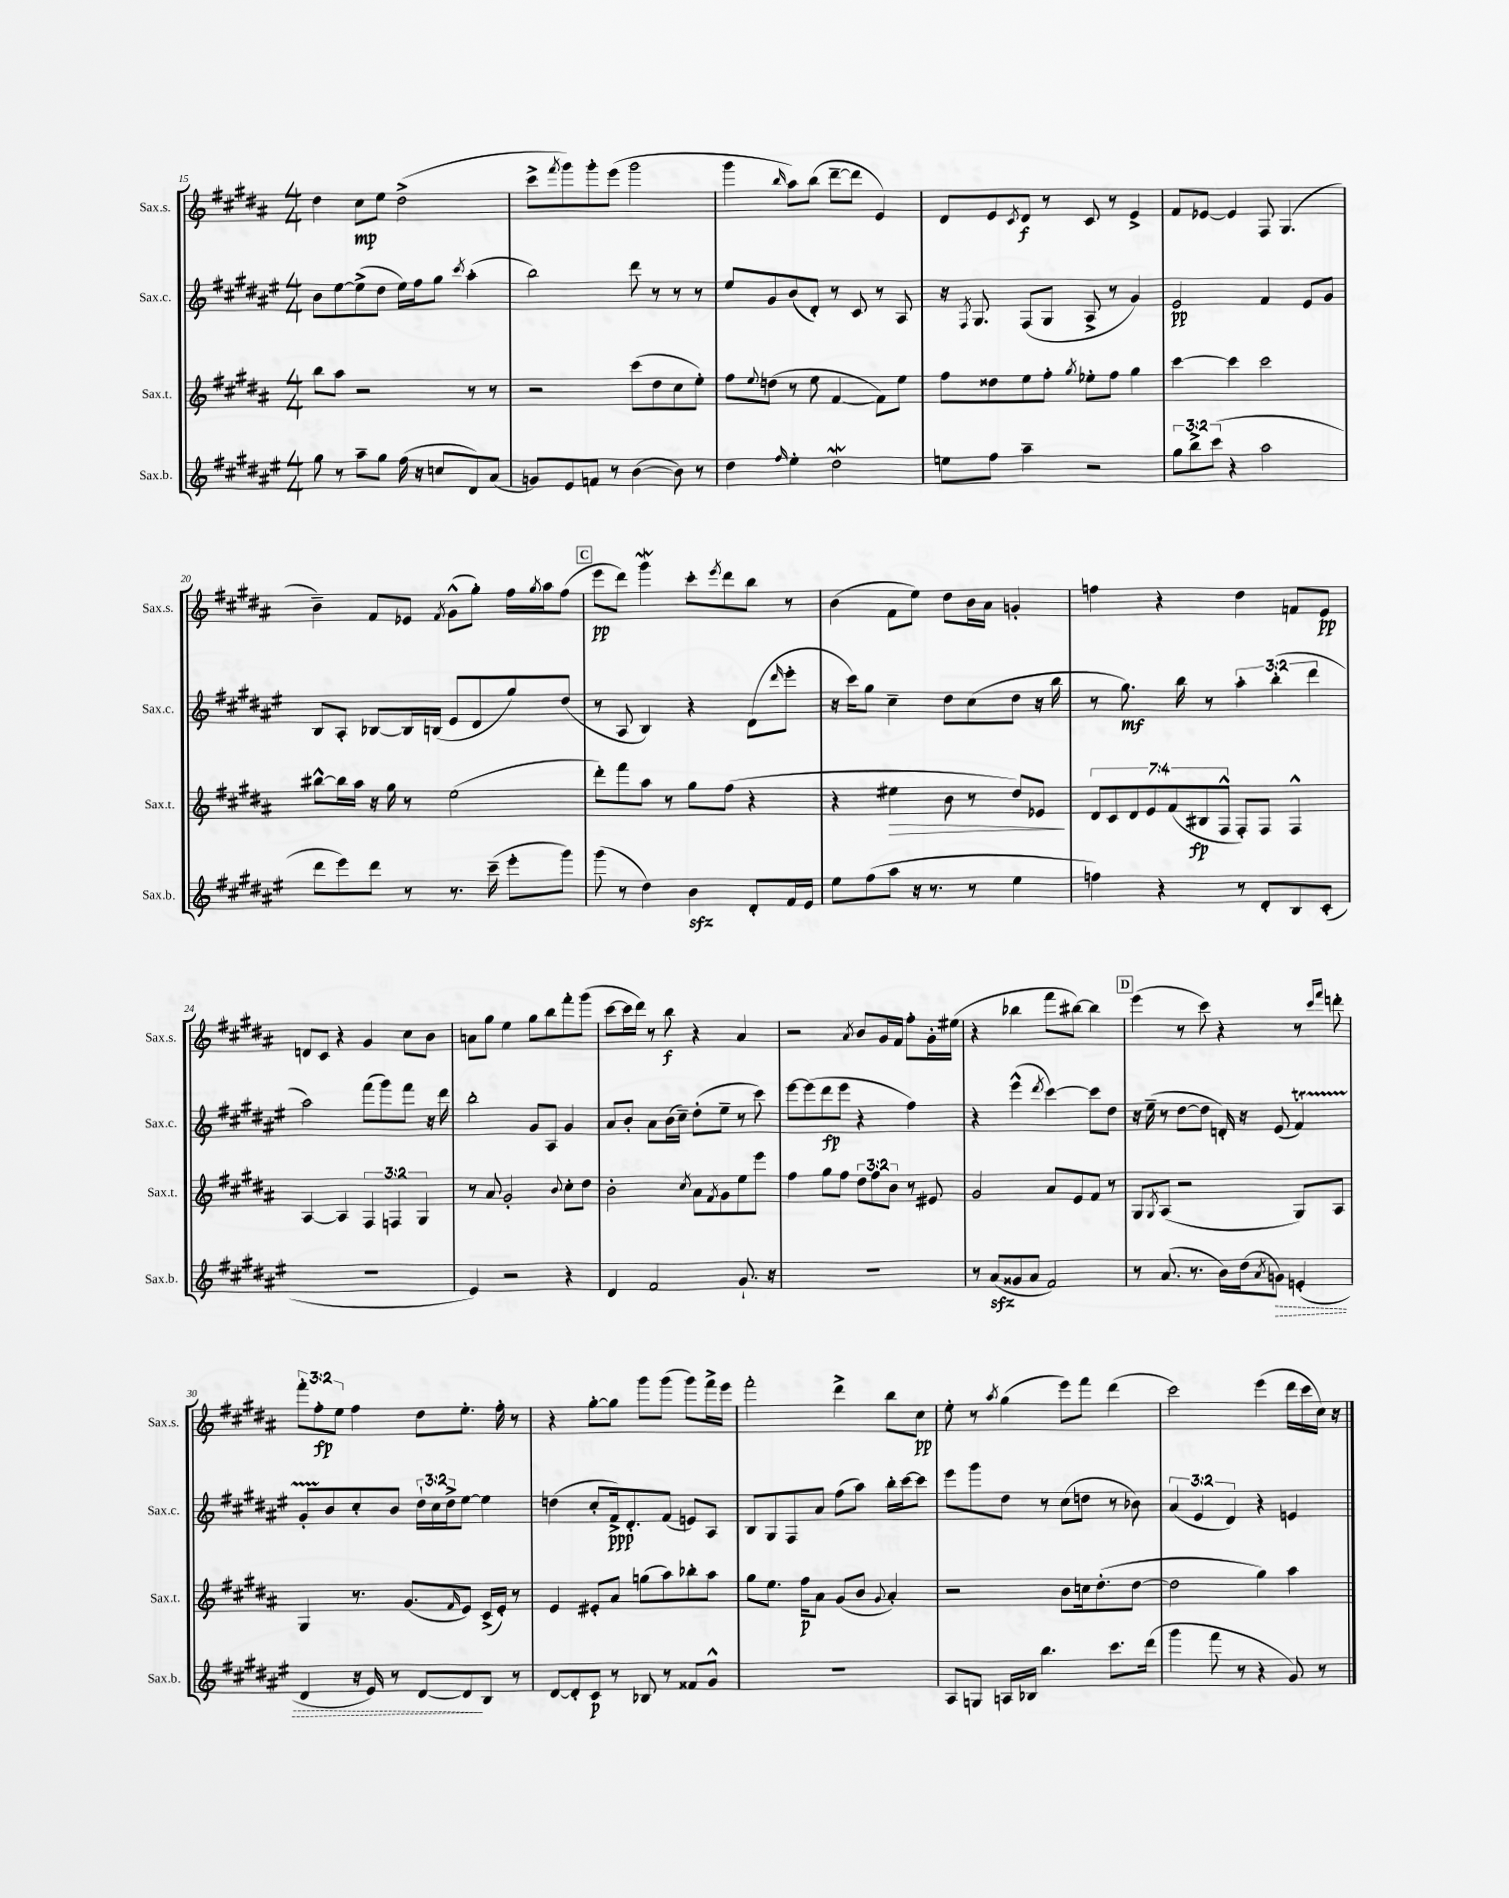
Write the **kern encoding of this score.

**kern	**kern	**kern	**kern
*staff4	*staff3	*staff2	*staff1
*clefG2	*clefG2	*clefG2	*clefG2
*k[f#c#g#d#a#e#]	*k[f#c#g#d#a#]	*k[f#c#g#d#a#e#]	*k[f#c#g#d#a#]
*M4/4	*M4/4	*M4/4	*M4/4
8gg#	8bb	8b	4dd#
8r	8aa#	[8ee#	.
8aa#~	2r	(8ee#^]	8cc#
8gg#	.	8dd#	8ee
(16ff#	.	16ee#)	(2dd#^
16r	.	16ff#	.
8cc	.	8gg#	.
.	.	8qccc#	.
8d#)	8r	(4aa#'	.
(8a#	8r	.	.
=	=	=	=
8g)	2r	2bb)	8ccc#^
.	.	.	8qfff#
8e#	.	.	8ggg#)
8f	.	.	8ggg#'
8r	.	.	(8eee
([4b	(8ccc#	8ddd#	2ggg#
.	8dd#	8r	.
8b])	8cc#	8r	.
8r	8ee')	8r	.
=	=	=	=
4dd#	8ff#	8ee#	4ggg#
.	8qqee	.	.
.	(8dd	8g#	.
16qqff#	.	.	16qqbb
4ee#'	8r	(8b	8aa#)
.	8ee	8d#')	(8bb
2dd#	[4f#	8r	[8ddd#~
.	.	8c#	8ddd#]
.	8f#])	8r	4e)
.	8ee	8A#	.
=	=	=	=
8ee	8ff#	16r	8d#
.	.	8qF#	.
.	.	8.G#	.
8ff#	8dd##	.	8e
.	.	.	8qc#
4aa#~	8ee	(8F#	8d#
.	8ff#'	8G#	8r
.	8qgg#	.	.
2r	8ee-'	8A#^	8c#
.	8ff#	8r	8r
.	4gg#	4g#)	4e^
=	=	=	=
12gg#	[4ccc#	2e#	8f#
12bb^	.	.	.
.	.	.	[8e-
(12ccc#	.	.	.
4r	4ccc#]	.	4e-]
2aa#	2ccc#	4f#	8F#
.	.	.	(4.G#
.	.	8e#	.
.	.	8g#	.
=	=	=	=
8ddd#	[8bb#^^	8B	4b~)
8eee#)	16bb#]	8A#'	.
.	16aa#	.	.
8ddd#	16r	[8B-	8f#
.	16gg#	.	.
8r	8r	16B-]	8e-
.	.	(16B	.
.	.	.	8qf#
8.r	(2ee	8e#	(8g#^^
.	.	8d#	8gg#')
(16ccc#~	.	.	.
8eee#'	.	8gg#)	16ff#
.	.	.	8qgg#
.	.	.	16aa#
8ggg#)	.	(8dd#	(8ff#
=	=	=	=
(8ggg#	8ddd#')	8r	8eee
8r	8fff#	8A#	8ddd#)
4dd#)	8aa#	4B)	4ggg#
.	8r	.	.
4b	8gg#	4r	8ccc#'
.	.	.	8qeee
.	(8ff#	.	8ddd#
8d#'	4r	(8d#	8bb
.	.	16qqddd#	.
16f#	.	8eee#'	8r
16e#	.	.	.
=	=	=	=
8ee#	4r	16r	(4b
.	.	16ccc#)	.
(8ff#	.	8gg#	.
8aa#	4ee#	4cc#~	8f#
16r	.	.	8ee)
8.r	.	.	.
.	8b	8dd#	8dd#
8r	8r	(8cc#	16b
.	.	.	16a#
4ee#	8dd#)	8dd#	4g'
.	8e-	16r	.
.	.	16bb	.
=	=	=	=
4ff)	14d#	8r	4ff
.	14c#	.	.
.	.	8.gg#)	.
.	14d#	.	.
.	14e	.	.
4r	.	.	4r
.	(14f#	.	.
.	.	16bb	.
.	14B#	.	.
.	.	8r	.
.	14F#^^	.	.
8r	8F#')	6aa#'	4dd#
8d#'	8F#	.	.
.	.	(6bb'	.
8B	4F#^^	.	8f
.	.	6ddd#	.
(8c#'	.	.	8e
=	=	=	=
1r	[4A#	2aa#)	8d
.	.	.	8c#
.	4A#]	.	4r
.	6F#	(8fff#	4g#
.	.	8ggg#)	.
.	6F	.	.
.	.	8fff#	8cc#
.	6G#	.	.
.	.	16r	8b
.	.	16ddd#	.
=	=	=	=
4e#)	8r	2bb'	8a
.	8a#	.	8gg#
2r	2g#'	.	4ee
.	.	8g#	8gg#
.	.	8A#	8bb
.	8qqb	.	.
4r	8cc#'	4g#	8fff#'
.	8dd#	.	(8ggg#
=	=	=	=
4d#	2b'	8a#	[8ccc#
.	.	8b'	16ccc#]
.	.	.	16ddd#)
2f#	.	8a#	8r
.	.	(16b	8bb
.	.	16cc#~)	.
.	8qcc#	.	.
.	8a#	(8dd#'	4r
.	8qf#	.	.
.	8g#	8ee#~	.
8.g#`	8ee	8r	4a#
.	8eee	8ccc#)	.
16r	.	.	.
=	=	=	=
1r	4ff#	[8eee#	2r
.	.	(8eee#]	.
.	8gg#	8ddd#	.
.	8ff#	8eee#	.
.	.	.	8qa#
.	12dd#	4r	8b
.	12ff#	.	.
.	.	.	16g#
.	12b	.	.
.	.	.	16f#
.	8r	4ff#)	8ff#'
.	8e#	.	16g#'
.	.	.	(16ee#
=	=	=	=
8r	2g#	4r	4r
(8a#	.	.	.
8g##	.	(4eee#^^	4bb-
8a#	.	.	.
.	.	8qddd#	.
2f#)	8a#	[4ccc#)	8fff#
.	8e	.	[8bb#)
.	8f#	8ccc#]	4bb#]
.	8r	8dd#	.
=	=	=	=
8r	8G#	16r	(4eee
.	.	(16ee#~	.
.	8qG#	.	.
(8.a#	(8A#	8r	.
.	2r	[8dd#	8r
8.r	.	.	.
.	.	8dd#]	8ccc#)
16b)	.	16d')	4r
(16dd#	.	16r	.
8qa#	.	.	.
8g)	.	(8e#	.
(4e'	8G#)	4f#)	8r
.	.	.	16qqccc#
.	.	.	16qqfff#
.	8A#	.	8ddd'
=	=	=	=
4d#	4G#	8g#'	12fff#'
.	.	.	12ff#'
.	.	8b	.
.	.	.	12ee
16r	8.r	8cc#'	4ff#
16e#)	.	.	.
8r	.	8b	.
.	(8.g#	.	.
[8d#	.	24dd#`	8dd#
.	.	24cc#	.
.	.	24dd#^	.
.	16qqf#	.	.
8d#]	8e)	[8ee#	8.ee'
8B	(16c#^	4ee#]	.
.	16e')	.	16ff#'
8r	8r	.	8r
=	=	=	=
[8d#	4e	(4dd	4r
8d#']	.	.	.
8c#	8e#'	8cc#'	[8gg#'
8r	8a#	16f#^)	8gg#]
.	.	8.d#'	.
8B-	(8gg	.	8ggg#
8r	8aa#)	(8f#	(8ggg#
8f##	8bb-'	8e)	8ggg#)
8g#^^	8aa#	8A#	16fff#^
.	.	.	16eee
=	=	=	=
1r	8gg#	8B	2fff#'
.	8.ee	8G#	.
.	.	8F#	.
.	16ff#	.	.
.	8a#	8a#	.
.	(8g#	(8ff#	4ddd#^
.	8b	8aa#)	.
.	8qqg#	.	.
.	4a#')	16bb'	8bb
.	.	[16ccc#	.
.	.	8ccc#]	8cc#
=	=	=	=
8A#	2r	8eee#	8ee'
8G	.	8ggg#	8r
.	.	.	8qaa#
16A	.	8dd#	(4gg#
16B-	.	.	.
4.bb	.	8r	.
.	8b	(8cc#	8eee)
.	16cc	8dd	8fff#
.	(8.dd#'	.	.
8.ccc#	.	8r	(4ddd#
.	[8dd#	8b-)	.
(16ddd#	.	.	.
=	=	=	=
4ggg#	2dd#]	(6a#	2ccc#)
.	.	6e#	.
8fff#	.	.	.
.	.	6d#)	.
8r	.	.	.
4r	4gg#)	4r	(4eee
8g#)	4aa#	4e	16ddd#
.	.	.	16ccc#
8r	.	.	16cc#)
.	.	.	16r
==	==	==	==
*-	*-	*-	*-
